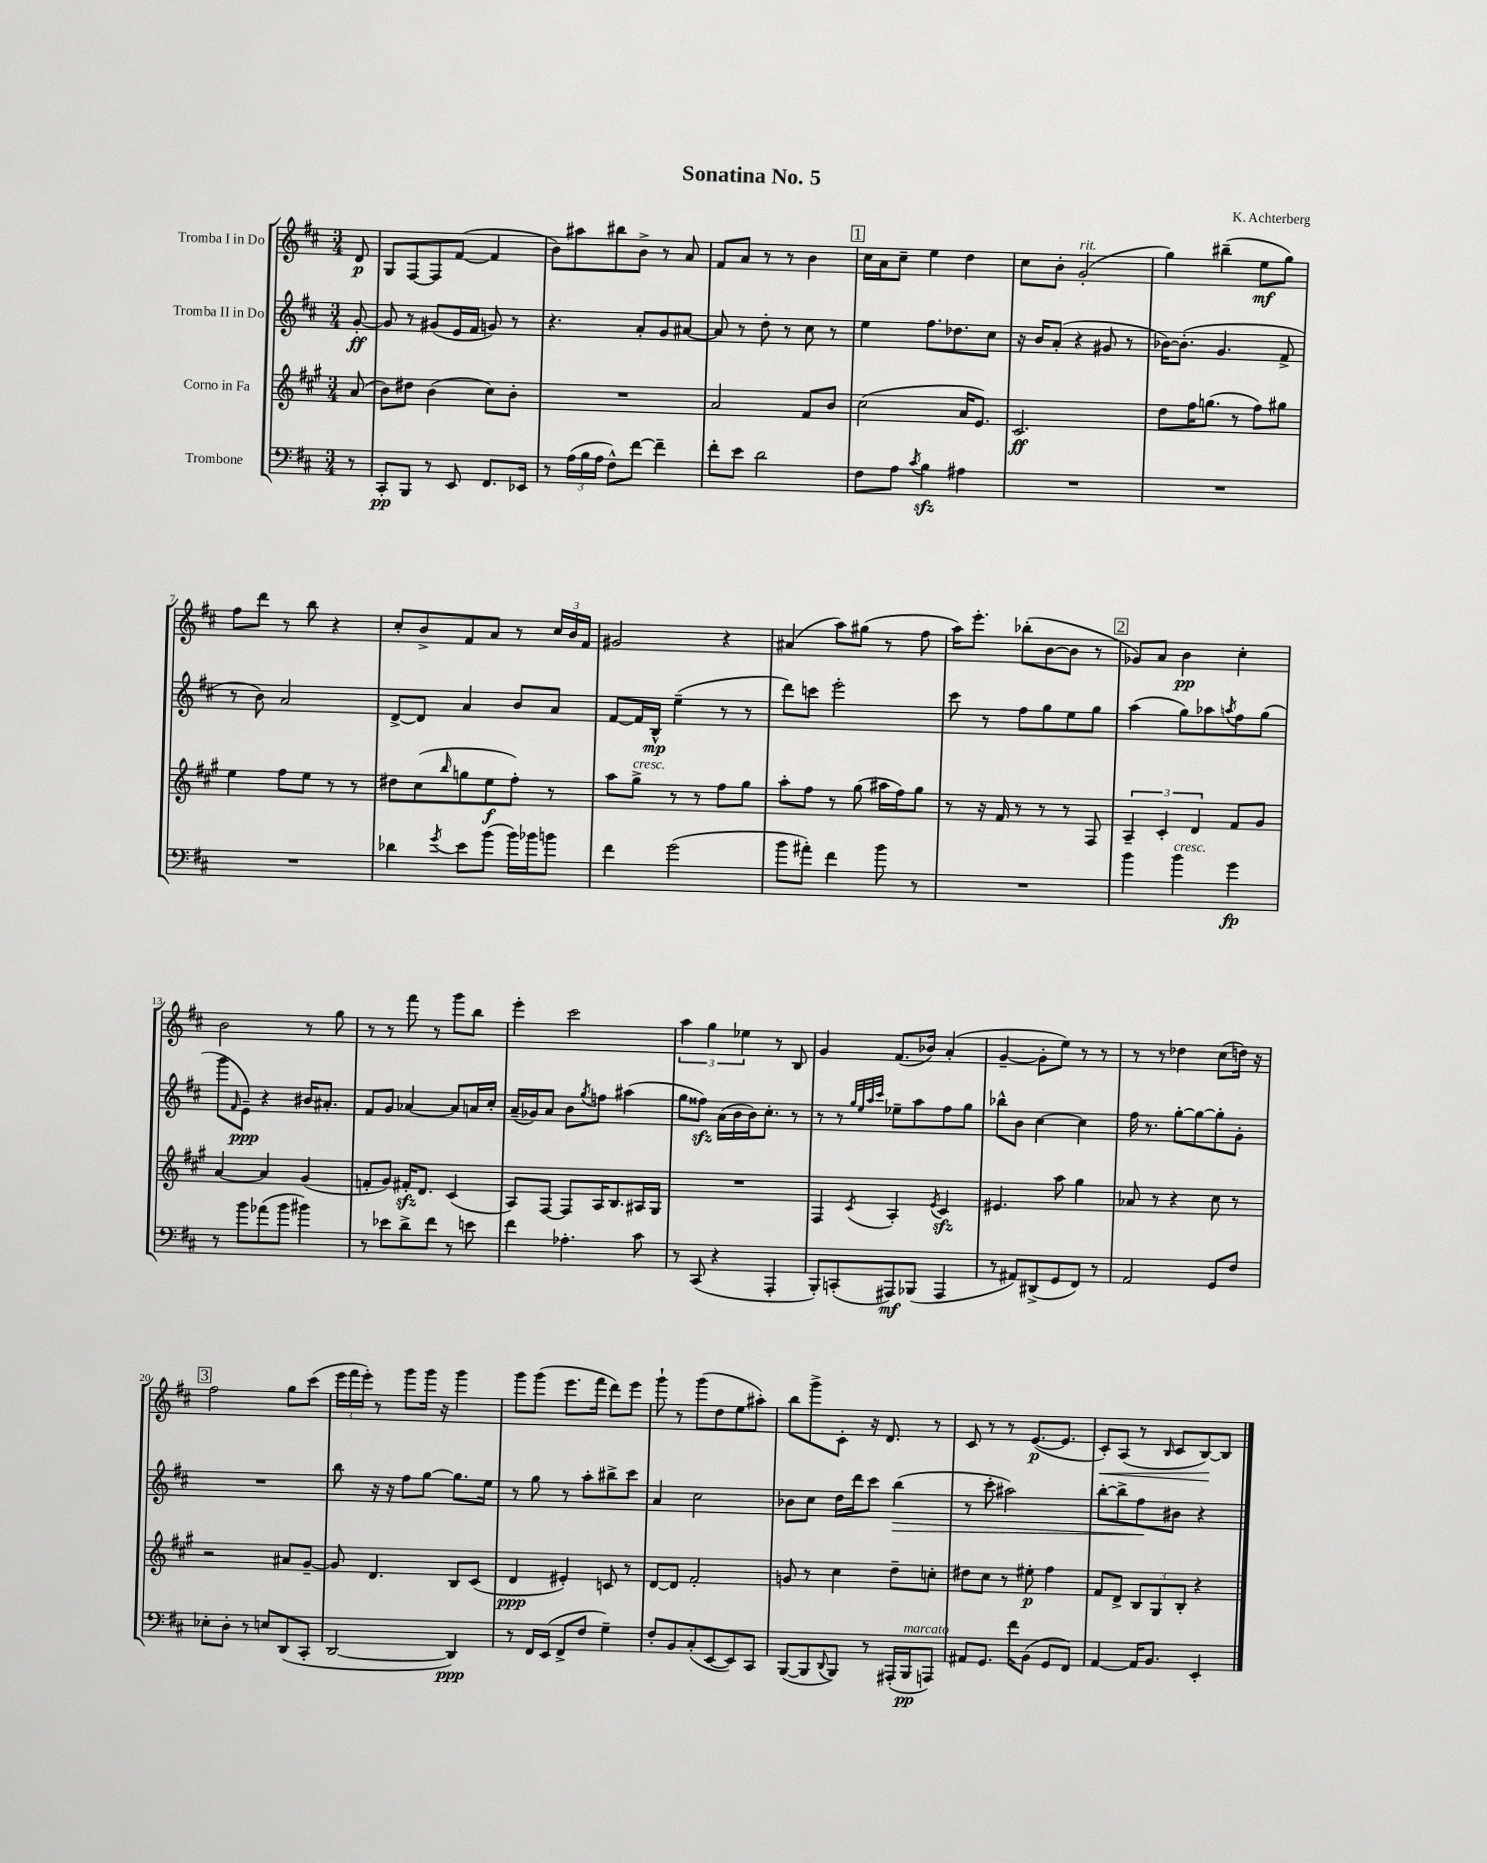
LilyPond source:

\header { title = "Sonatina No. 5" composer = "K. Achterberg" }
<<
\new StaffGroup <<
\new Staff = "s0" \with { instrumentName = "Tromba I in Do" } {
    \clef treble \key d \major \numericTimeSignature \time 3/4 \partial 8
    d'8\p |
    g8 fis8~ fis8 fis'8~( fis'4 |
    b'8) ais''8 bis''8 b'8-> r8 a'8 |
    fis'8 a'8 r8 r8 b'4 |
    \mark \markup { \box "1" } cis''16 a'16 cis''8-- e''4 d''4 |
    cis''8 b'8-. g'2-.^\markup { \italic "rit." }( |
    g''4) bis''4--( e''8\mf g''8) |
    fis''8 d'''8 r8 b''8 r4 |
    cis''8-. b'8-> fis'8 a'8 r8 \tuplet 3/2 { cis''16 b'16 fis'16 } |
    gis'2 r4 |
    ais'4( a''8) gis''8( r8 fis''8 |
    a''16) e'''8.-. bes''8-.( b'8~ b'8 r8 |
    \mark \markup { \box "2" } ges'8) a'8 b'4\pp cis''4-. |
    b'2 r8 g''8 |
    r8 r8 fis'''8 r8 g'''8 b''8 |
    e'''4-. cis'''2 |
    \tuplet 3/2 { a''4 g''4 ees''4 } r8 b8 |
    g'4 fis'8.( bes'16) a'4-.( |
    g'4~-- g'8-. e''8) r8 r8 |
    r8 r8 des''4 cis''8( d''16) r16 |
    \mark \markup { \box "3" } fis''2 g''8 cis'''8( |
    \tuplet 3/2 { e'''16 fis'''16 e'''16-.) } r8 g'''8 g'''16 r16 g'''4 |
    g'''8 g'''8( e'''8. fis'''16 d'''8) e'''8 |
    g'''8-! r8 g'''8( d''8 e''8 ais''8-.) |
    b''8 g'''8-> cis'8-. r16 d'8. r8 |
    cis'8 r8 r8 e'8.~\p( e'8. |
    cis'8-.\<) a8( r8 \grace { b16 } cis'8 b8~\!) b8 \bar "|." |
}
\new Staff = "s1" \with { instrumentName = "Tromba II in Do" } {
    \clef treble \key d \major \numericTimeSignature \time 3/4 \partial 8
    g'8~-.\ff |
    g'8 r8 gis'8( e'16 fis'16 g'8) r8 |
    r4. a'8-. g'8 ais'8~ |
    ais'8 r8 d''8-. r8 cis''8 r8 |
    \mark \markup { \box "1" } e''4 fis''8. des''8. cis''8 |
    r16 b'16 a'8-.( r4 gis'8 r8 |
    bes'16~) bes'8.-.( g'4. fis'8-> |
    r8 b'8) a'2 |
    d'8~-> d'8 a'4 b'8 a'8 |
    fis'8~ fis'16 b16-^\mp e''4--( r8 r8 |
    d'''8) c'''8 e'''2-. |
    cis'''8 r8 fis''8 g''8 e''8 g''8 |
    \mark \markup { \box "2" } a''4( g''8) aes''8 \acciaccatura { a''8 } fis''8 g''8( |
    g'''8 \grace { fis'16 } e'8--\ppp) r4 bis'16 ais'8.-. |
    fis'8 g'8 aes'4~ aes'8 a'16 cis''16-. |
    a'16--( ges'16) a'8 b'8 \acciaccatura { g''8 } f''8 ais''4( |
    g''8 fisis''8\sfz) a'16( b'16 b'16) cis''8.-. r8 |
    r8 r8 \grace { g''32 e''32 a''32 cis'''32 } ees''8-- a''8 fis''8 g''8 |
    bes''8-^ b'8 cis''4~ cis''4 |
    fis''16 r8. g''8~-. g''8~ g''8-. g'8-. |
    \mark \markup { \box "3" } R2. |
    b''8 r16 r16 fis''8 g''8~ g''8. e''16 |
    r8 g''8 r8 a''8-. bis''8-> cis'''8 |
    a'4 cis''2 |
    bes'8 cis''8 d''16 d'''16 cis'''8 b''4\>( |
    r8 cis'''8-. ais''2) |
    b''8~-. b''8-> fis''8\! bis'8 r4 \bar "|." |
}
\new Staff = "s2" \with { instrumentName = "Corno in Fa" } {
    \clef treble \key a \major \numericTimeSignature \time 3/4 \partial 8
    a'8( |
    b'8) dis''8 b'4( cis''8) b'8-. |
    R2. |
    a'2 fis'8 b'8 |
    \mark \markup { \box "1" } cis''2( a'16 e'8.) |
    cis'2.\ff |
    d''8 fis''16 g''8.( r8 fis''8) gis''8 |
    e''4 fis''8 e''8 r8 r8 |
    dis''8 cis''8( \grace { b''16 } g''8 e''8\f fis''8-.) r8 |
    a''8 gis''8->^\markup { \italic "cresc." } r8 r8 fis''8 gis''8 |
    a''8-. fis''8 r8 gis''8( ais''16 fis''16) gis''8 |
    r8 r16 fis'16 r8 r8 r8 fis8 |
    \mark \markup { \box "2" } \tuplet 3/2 { a4-- cis'4-. d'4 } fis'8 gis'8 |
    a'4~ a'4 gis'4( |
    f'8-. gis'8) fis'16-.\sfz d'8. cis'4( |
    a8) fis8~ fis8 a16 b8. ais16 gis16 |
    R2. |
    fis4 \acciaccatura { cis'8 } a4-. \acciaccatura { e'8 } cis'4\sfz |
    eis'4. a''8 gis''4 |
    aes'8 r8 r4 cis''8 r8 |
    \mark \markup { \box "3" } r2 ais'8 gis'8~-- |
    gis'8 d'4. b8 cis'8( |
    d'4\ppp eis'4-.) c'8 r8 |
    d'8~ d'8 fis'2-. |
    g'8 r8 cis''4 d''8-- c''8-. |
    dis''8 cis''8 r8 eis''8-.\p fis''4 |
    fis'8 d'8-> \tuplet 3/2 { b8 gis8 b8-. } r4 \bar "|." |
}
\new Staff = "s3" \with { instrumentName = "Trombone" } {
    \clef bass \key d \major \numericTimeSignature \time 3/4 \partial 8
    r8 |
    cis,8-.\pp b,,8 r8 e,8 fis,8. ees,16 |
    r8 \tuplet 3/2 { a16( b16 a16 } fis8-^) fis'8~ fis'4-- |
    fis'8-. e'8 d'2 |
    \mark \markup { \box "1" } fis8 a8 \acciaccatura { cis'8 } b4\sfz ais4 |
    R2. |
    R2. |
    R2. |
    des'4 \acciaccatura { g'8 } e'8 b'8( b'16) bes'16 b'8 |
    fis'4 g'2( |
    b'8 ais'8-.) fis'4 b'8 r8 |
    R2. |
    \mark \markup { \box "2" } b'4 b'4^\markup { \italic "cresc." } g'4\fp |
    r8 b'8 aes'8( b'8 bis'4) |
    r8 ees'8 d'8-> fis'8 r8 e'8 |
    fis'4 aes4.-. cis'8 |
    r8 cis,8( r4 a,,4-. |
    b,,8-.) c,8-.( ais,,8\mf) bes,,8( ais,,4 |
    r8 ais,8) dis,8->( g,8 fis,8) r8 |
    a,2 g,8 fis8 |
    \mark \markup { \box "3" } ees8-. d8-. r8 e8 d,8( cis,8-. |
    d,2~ d,4\ppp) |
    r8 fis,16 e,16( fis,8-> fis8 g4--) |
    fis8-. b,8 cis8-.( e,8~ e,8) cis,8 |
    b,,8~( b,,8 \appoggiatura { d,8 } b,,8) r8 ais,,16-.( b,,16\pp^\markup { \italic "marcato" } a,,8) |
    ais,8 g,8. fis'16 b,8( g,8 fis,8) |
    a,4~ a,16 b,8. e,4-. \bar "|." |
}
>>
>>
